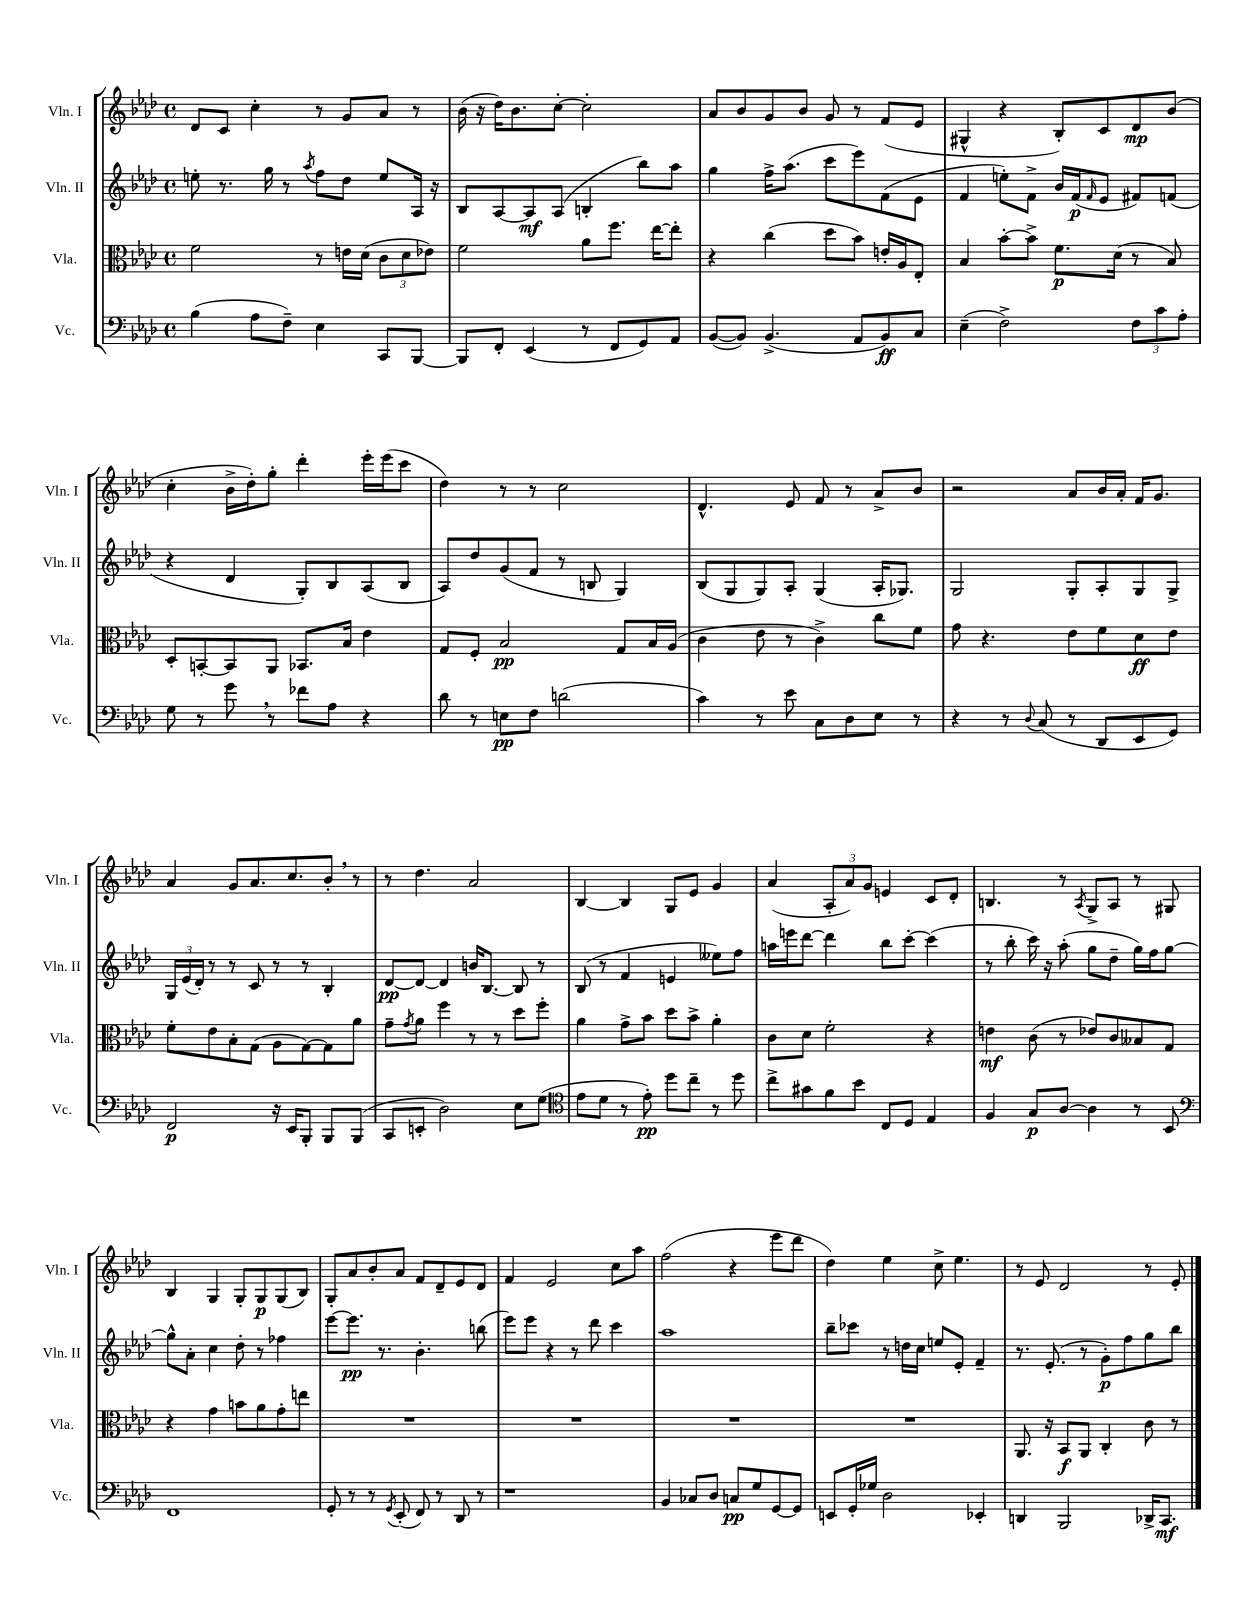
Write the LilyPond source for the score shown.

<<
\new StaffGroup <<
\new Staff = "s0" \with { instrumentName = "Vln. I" shortInstrumentName = "Vln. I" } {
    \clef treble \key aes \major \defaultTimeSignature \time 4/4
    des'8 c'8 c''4-. r8 g'8 aes'8 r8 |
    bes'16( r16 des''16) bes'8. c''8~-. c''2-. |
    aes'8 bes'8 g'8 bes'8 g'8 r8 f'8( ees'8 |
    gis4-^ r4 bes8-.) c'8 des'8\mp bes'8( |
    c''4-. bes'16-> des''16-.) g''8-. des'''4-. ees'''16-. ees'''16( c'''8 |
    des''4) r8 r8 c''2 |
    des'4.-^ ees'8 f'8 r8 aes'8-> bes'8 |
    r2 aes'8 bes'16 aes'16-. f'16 g'8. |
    aes'4 g'8 aes'8. c''8. bes'8-. \breathe r8 |
    r8 des''4. aes'2 |
    bes4~ bes4 g8 ees'8 g'4 |
    aes'4( \tuplet 3/2 { aes8-. aes'8) g'8 } e'4 c'8 des'8-. |
    b4. r8 \acciaccatura { aes8 } g8-> aes8 r8 gis8 |
    bes4 g4 g8-. g8\p g8( bes8) |
    g8-. aes'8 bes'8-. aes'8 f'8 des'8-- ees'8 des'8 |
    f'4 ees'2 c''8 aes''8 |
    f''2( r4 ees'''8 des'''8 |
    des''4) ees''4 c''8-> ees''4. |
    r8 ees'8 des'2 r8 ees'8-. \bar "|." |
}
\new Staff = "s1" \with { instrumentName = "Vln. II" shortInstrumentName = "Vln. II" } {
    \clef treble \key aes \major \defaultTimeSignature \time 4/4
    e''8-. r8. g''16 r8 \acciaccatura { aes''8 } f''8 des''8 e''8 aes16 r16 |
    bes8 aes8~ aes8\mf aes8( b4-. bes''8) aes''8 |
    g''4 f''16-> aes''8.( c'''8 ees'''8) f'8( ees'8 |
    f'4 e''8-.) f'8-> bes'16 f'16\p( \grace { f'16 } ees'8 fis'8) f'8( |
    r4 des'4 g8-.) bes8 aes8( bes8 |
    aes8) des''8 g'8( f'8 r8 b8 g4) |
    bes8( g8 g8) aes8-. g4( aes16-. ges8.) |
    g2 g8-. aes8-. g8 g8-> |
    \tuplet 3/2 { g16 ees'16( des'16-.) } r8 r8 c'8 r8 r8 bes4-. |
    des'8~\pp des'8~ des'4 b'16 bes8.~ bes8 r8 |
    bes8( r8 f'4 e'4 eeses''8) f''8 |
    a''16 e'''16 des'''8~ des'''4 bes''8 c'''8~-. c'''4( |
    r8 bes''8-. c'''16) r16 aes''8-.( g''8 des''8-- g''16) f''16 g''8~ |
    g''8-^ aes'8-. c''4 des''8-. r8 fes''4 |
    ees'''8~ ees'''8.\pp r8. bes'4.-. b''8( |
    ees'''8) ees'''8 r4 r8 des'''8 c'''4 |
    aes''1 |
    bes''8-- ces'''8 r8 d''16 c''16 e''8 ees'8-. f'4-- |
    r8. ees'8.-.( r8 g'8-.\p) f''8 g''8 bes''8 \bar "|." |
}
\new Staff = "s2" \with { instrumentName = "Vla." shortInstrumentName = "Vla." } {
    \clef alto \key aes \major \defaultTimeSignature \time 4/4
    f'2 r8 e'16 des'16( \tuplet 3/2 { c'8 des'8 ees'8) } |
    f'2 aes'8 f''8. ees''16~ ees''8-. |
    r4 c''4( des''8 bes'8) e'16-. aes16 ees8-. |
    bes4 bes'8~-. bes'8-> f'8.\p des'16( r8 bes8) |
    des8-. b,8~-. b,8 aes,8 bes,8. bes16 ees'4 |
    g8 f8-. bes2\pp g8 bes16 aes16( |
    c'4 ees'8 r8 c'4->) c''8 f'8 |
    g'8 r4. ees'8 f'8 des'8\ff ees'8 |
    f'8-. ees'8 bes8-. g8( aes8 g8~) g8 aes'8 |
    g'8-- \acciaccatura { g'8 } aes'8 f''4 r8 r8 des''8 f''8-. |
    aes'4 g'8-> bes'8 des''8 bes'8-> aes'4-. |
    c'8 des'8 f'2-. r4 |
    e'4\mf c'8( r8 ees'8) c'8 beses8 g8 |
    r4 g'4 b'8 aes'8 g'8-. e''8 |
    R1 |
    R1 |
    R1 |
    R1 |
    aes,8. r16 bes,8\f aes,8 c4-. c'8 r8 \bar "|." |
}
\new Staff = "s3" \with { instrumentName = "Vc." shortInstrumentName = "Vc." } {
    \clef bass \key aes \major \defaultTimeSignature \time 4/4
    bes4( aes8 f8--) ees4 c,8 bes,,8~ |
    bes,,8 f,8-. ees,4( r8 f,8 g,8) aes,8 |
    bes,8~( bes,8) bes,4.->( aes,8 bes,8\ff) c8 |
    ees4--( f2->) \tuplet 3/2 { f8 c'8 aes8-. } |
    g8 r8 g'8 \breathe r8 fes'8 aes8 r4 |
    des'8 r8 e8\pp f8 d'2( |
    c'4) r8 ees'8 c8 des8 ees8 r8 |
    r4 r8 \appoggiatura { des8 } c8( r8 des,8 ees,8 g,8) |
    f,2\p r16 ees,16 bes,,8-. bes,,8 bes,,8( |
    c,8 e,8-. des2) ees8 g8( |
    \clef tenor ees'8 des'8 r8 ees'8-.\pp) des''8 c''8-- r8 des''8 |
    c''8-> gis'8 f'8 bes'8 c8 des8 ees4 |
    f4 g8\p aes8~ aes4 r8 bes,8 |
    \clef bass f,1 |
    g,8-. r8 r8 \acciaccatura { g,8 } ees,8-.( f,8) r8 des,8 r8 |
    r1 |
    bes,4 ces8 des8 c8\pp g8 g,8~ g,8 |
    e,8 g,16-. ges16 des2 ees,4-. |
    d,4 bes,,2 des,16-> c,8.\mf \bar "|." |
}
>>
>>
\layout { \context { \Score \remove "Bar_number_engraver" } }
